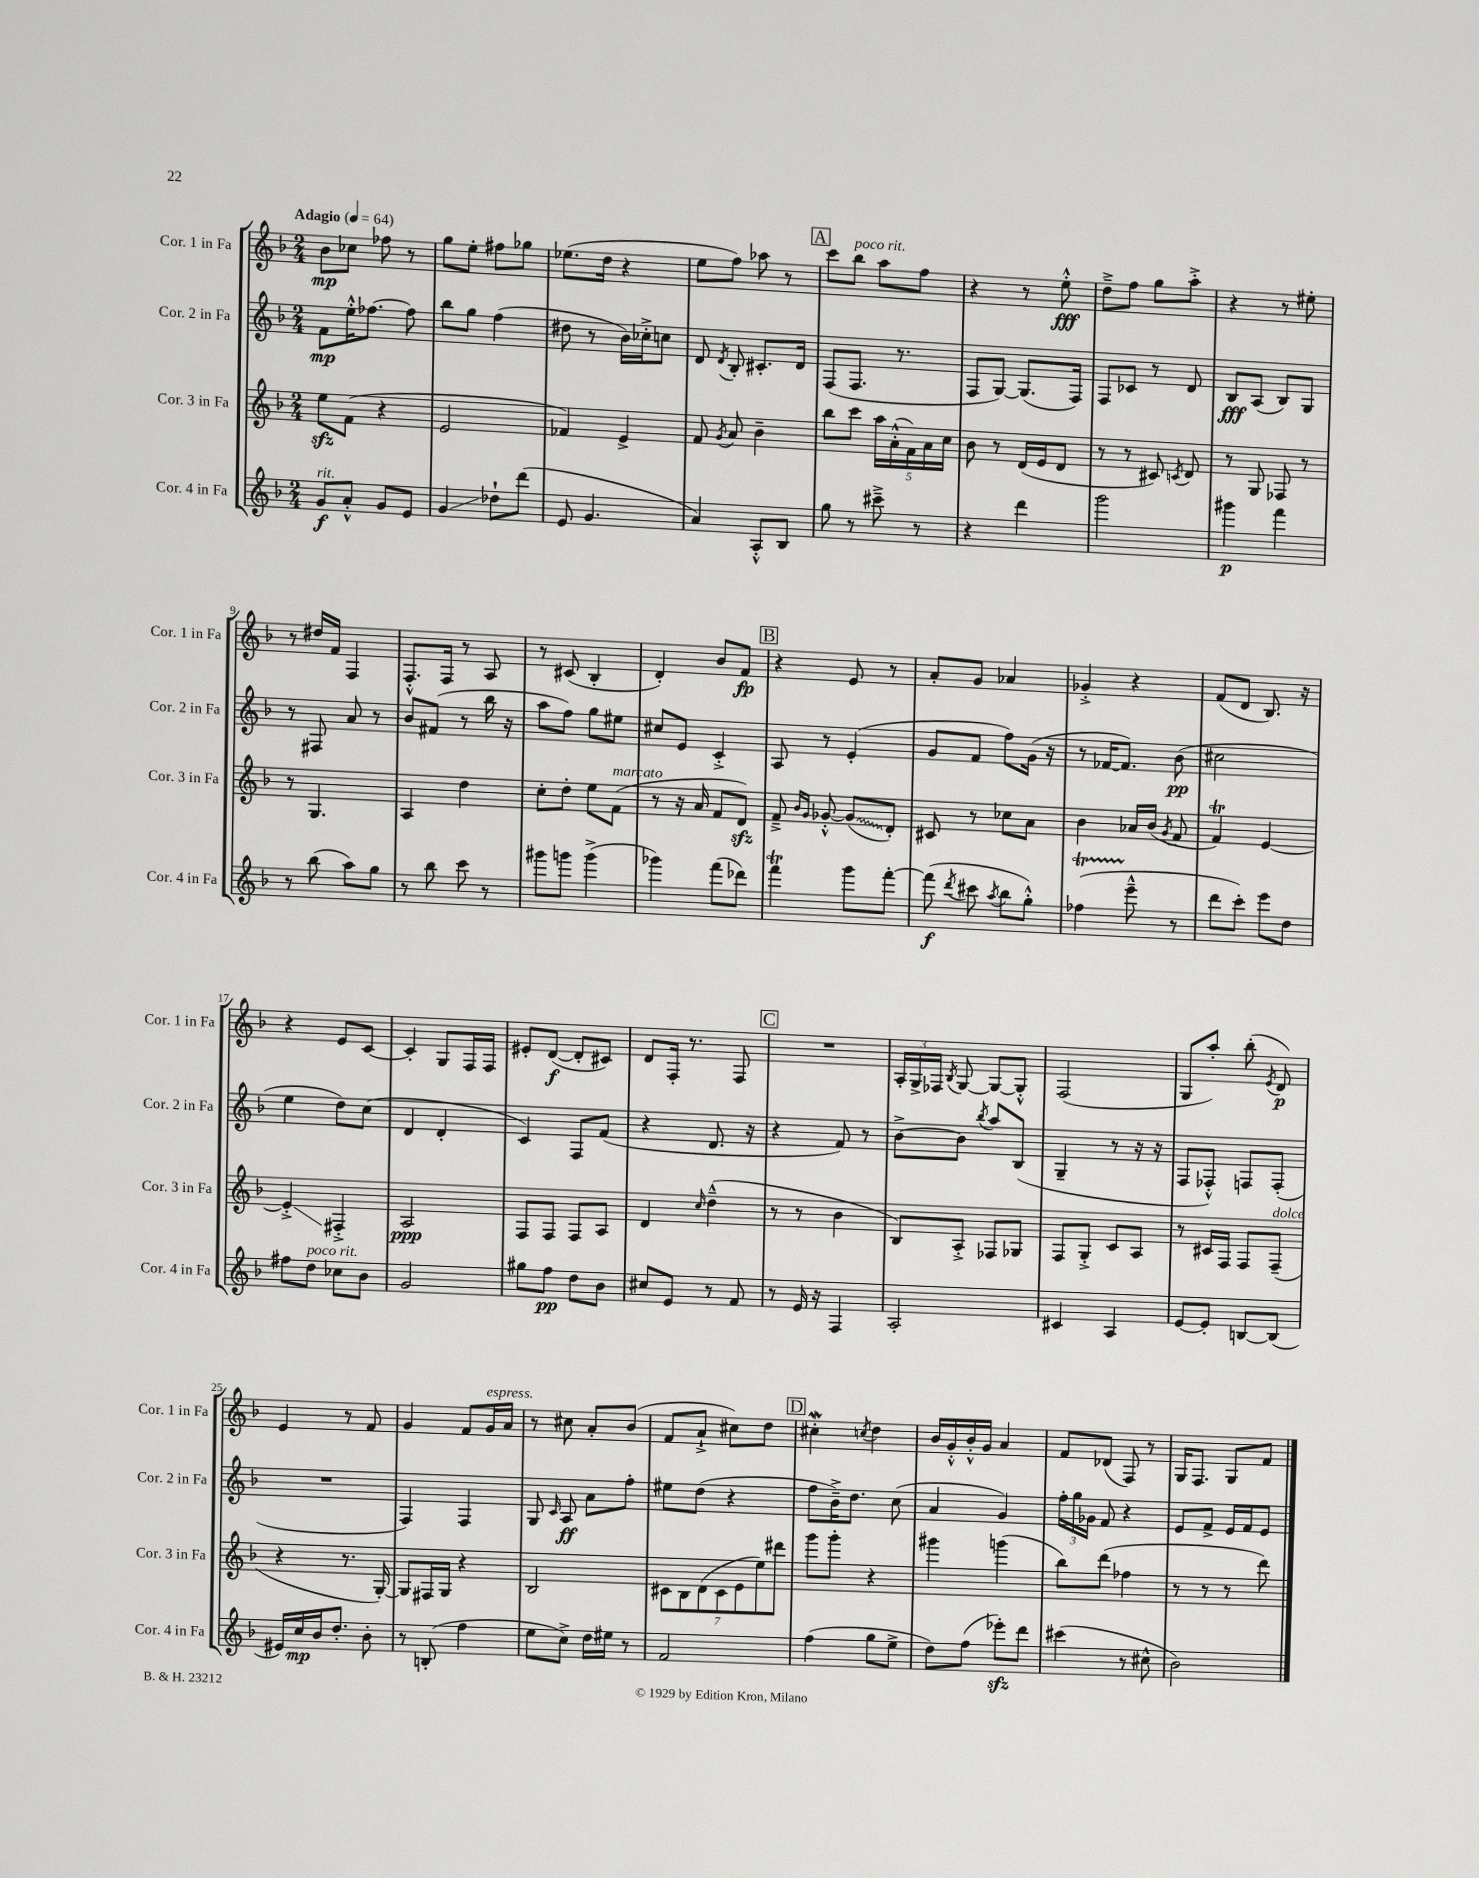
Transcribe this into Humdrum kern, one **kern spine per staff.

**kern	**kern	**kern	**kern
*staff4	*staff3	*staff2	*staff1
*clefG2	*clefG2	*clefG2	*clefG2
*k[b-]	*k[b-]	*k[b-]	*k[b-]
*M2/4	*M2/4	*M2/4	*M2/4
*MM64	*MM64	*MM64	*MM64
8g	8ee	8f	8b-
8a'^^	(8f	16ee'^^	8cc-
.	.	[8.ff-	.
8g	4r	.	8ff-
8e	.	8ff-]	8r
=	=	=	=
4g	2e	8bb-	8gg
.	.	8gg	8ee'
8dd-`	.	(4ff	8ff#
(8ddd	.	.	8gg-
=	=	=	=
8e	4f-)	8dd#	(8.ee-
4.g	.	8r	.
.	.	.	16dd
.	4e^	16b-)	4r
.	.	16cc-'^	.
.	.	8cc	.
=	=	=	=
4a)	8f	8d	8ee
.	8qg	8qd	.
.	8a	8B-'	8ff)
8A'^^	4b-~	8.c#'	8aa-
8B-	.	.	8r
.	.	16d	.
=	=	=	=
8gg	8bb-	(8F	8ccc
8r	8ccc	8.F	8bb-
8ccc#~^	20aa	.	8aa
.	(20a'^^	.	.
.	.	8.r	.
.	20f)	.	.
8r	.	.	8ff
.	20a	.	.
.	20cc	.	.
=	=	=	=
4r	8b-	8F	4r
.	8r	[8G)	.
4ddd	(16d	(8.G]	8r
.	16e	.	.
.	8d	.	8ee'^^
.	.	16F)	.
=	=	=	=
2ggg	8r	8F	8dd~^
.	8r	8c-	8ff
.	8c#)	8r	8gg
.	8qc	.	.
.	8d	8d	8aa'^
=	=	=	=
4ggg#	8r	8B-	4r
.	8G	(8A	.
4fff	8F-	8B-)	8r
.	8r	8G	8ee#'
=	=	=	=
8r	8r	8r	8r
(8bb-	4.G	8F#	16dd#
.	.	.	16f
8aa)	.	8a	4F
8gg	.	8r	.
=	=	=	=
8r	4A	8b-	8.F'^^
8bb-	.	(8f#	.
.	.	.	16F
8ccc	4dd	8r	8r
8r	.	16bb-	8A
.	.	16r	.
=	=	=	=
8ggg#	8cc'	8aa	8r
8ggg	8dd'	8ff)	(8c#
(4ggg^	8ee	8gg	4B-'
.	(8f	8ee#	.
=	=	=	=
4ggg-)	8r	8cc#	4d')
.	16r	8e	.
.	16a	.	.
(8fff	8f	4c'^	8b-
8ddd-)	8d)	.	8f
=	=	=	=
4fff	8f~^	8A	4r
.	16qqb-	.	.
.	16qqg	.	.
.	[8g-'^^	8r	.
8ggg	(8g-]	(4e'	8e
[8fff'	8d')	.	8r
=	=	=	=
(8fff]	8c#	8g	8a'
8qddd	.	.	.
8ccc#	8r	8f	8g
8qaa	.	.	.
8bb-	8cc-	8ff)	4a-
8gg'^^)	8a	(16g	.
.	.	16r	.
=	=	=	=
(4ff-	4b-	8r	4g-'^
.	.	[16f-	.
.	.	8.f-])	.
8eee~^^	16a-	.	4r
.	(16b-	.	.
.	8qg	.	.
8r	8f	(8b-	.
=	=	=	=
8ddd	4f)	2cc#	(8f
8ccc')	.	.	8d
8eee	[4e	.	8.B-)
8dd	.	.	.
.	.	.	16r
=	=	=	=
8ff#	4e'^]	4ee	4r
8dd	.	.	.
8cc-	4F#'^	8dd)	8e
8b-	.	(8cc	[8c
=	=	=	=
2g	2A	4d	4c']
.	.	4d'	8G
.	.	.	16F
.	.	.	16F
=	=	=	=
8gg#	8F	4c)	8e#'
8ff	8F	.	([8d
8dd	8F	8F	8d']
8b-	8A	(8f	8c#)
=	=	=	=
8cc#	4d	4r	8d
8e	.	.	16F'
.	.	.	8.r
.	16qqcc	.	.
8r	(4dd~^^	8.d	.
8f	.	.	8F
.	.	16r	.
=	=	=	=
8r	8r	4r	2r
16e	8r	.	.
16r	.	.	.
4F	4b-	8f)	.
.	.	8r	.
=	=	=	=
2A'	8B-)	[8b-^	24A'
.	.	.	24G^
.	.	.	24F-
.	.	.	8qB-
.	8A'^	8b-]	[8G
.	.	8qbb-	.
.	8F-	8aa	8G_
.	8G-	(8B-	8G'^^]
=	=	=	=
4c#	8F	4G~	(2F
.	8G'^	.	.
4A	8c	8r	.
.	8A	16r	.
.	.	16r	.
=	=	=	=
[8e	8r	8F	8G
8e']	16c#	8F-'^^)	8aa')
.	16F	.	.
[8B	8F	8F	(8bb-'
.	.	.	8qe
(8B]	(8F~	(8F'	8d)
=	=	=	=
16e#)	4r	2r	4e
16cc	.	.	.
16b-	.	.	.
8.dd'	.	.	.
.	8.r	.	8r
8b-'	.	.	8f
.	[16G')	.	.
=	=	=	=
8r	8G]	4F)	4g
(8B'	16F#	.	.
.	16G	.	.
4ff	4r	4F	8f
.	.	.	16g
.	.	.	16a
=	=	=	=
8ee	2B-	8G	8r
.	.	16qqc	.
8cc^)	.	8A	8cc#
16dd	.	8a	8a'
16ee#	.	.	.
8r	.	8ff'	(8b-
=	=	=	=
2f	14c#	8ee#	8f
.	14B-	.	.
.	.	(8dd	8a`^
.	(14d	.	.
.	14c#	.	.
.	.	4r	8cc#)
.	14e	.	.
.	14ee)	.	.
.	.	.	8dd
.	14ddd#	.	.
=	=	=	=
(4ff	8ggg	8ff	4cc#'
.	8ggg'	16b-~^)	.
.	.	8.dd	.
.	.	.	8qcc
8gg	4r	.	4dd
8ee^	.	(8cc	.
=	=	=	=
8dd)	4ggg#	4a	16b-
.	.	.	16g'^^
(8ff	.	.	16b-'^^
.	.	.	16g
8eee-')	(4ggg	4g)	4a
8ddd	.	.	.
=	=	=	=
(4ccc#	8bb-)	24ff'	8f
.	.	24gg	.
.	.	24g-	.
.	(8ddd	8f	(8d-
8r	4ff-	4r	8F)
8cc#^^	.	.	8r
=	=	=	=
2b-)	8r	8e	16G
.	.	.	8.F
.	8r	8f^	.
.	8r	16e	8G
.	.	16f	.
.	8ddd)	8e	8f
==	==	==	==
*-	*-	*-	*-
